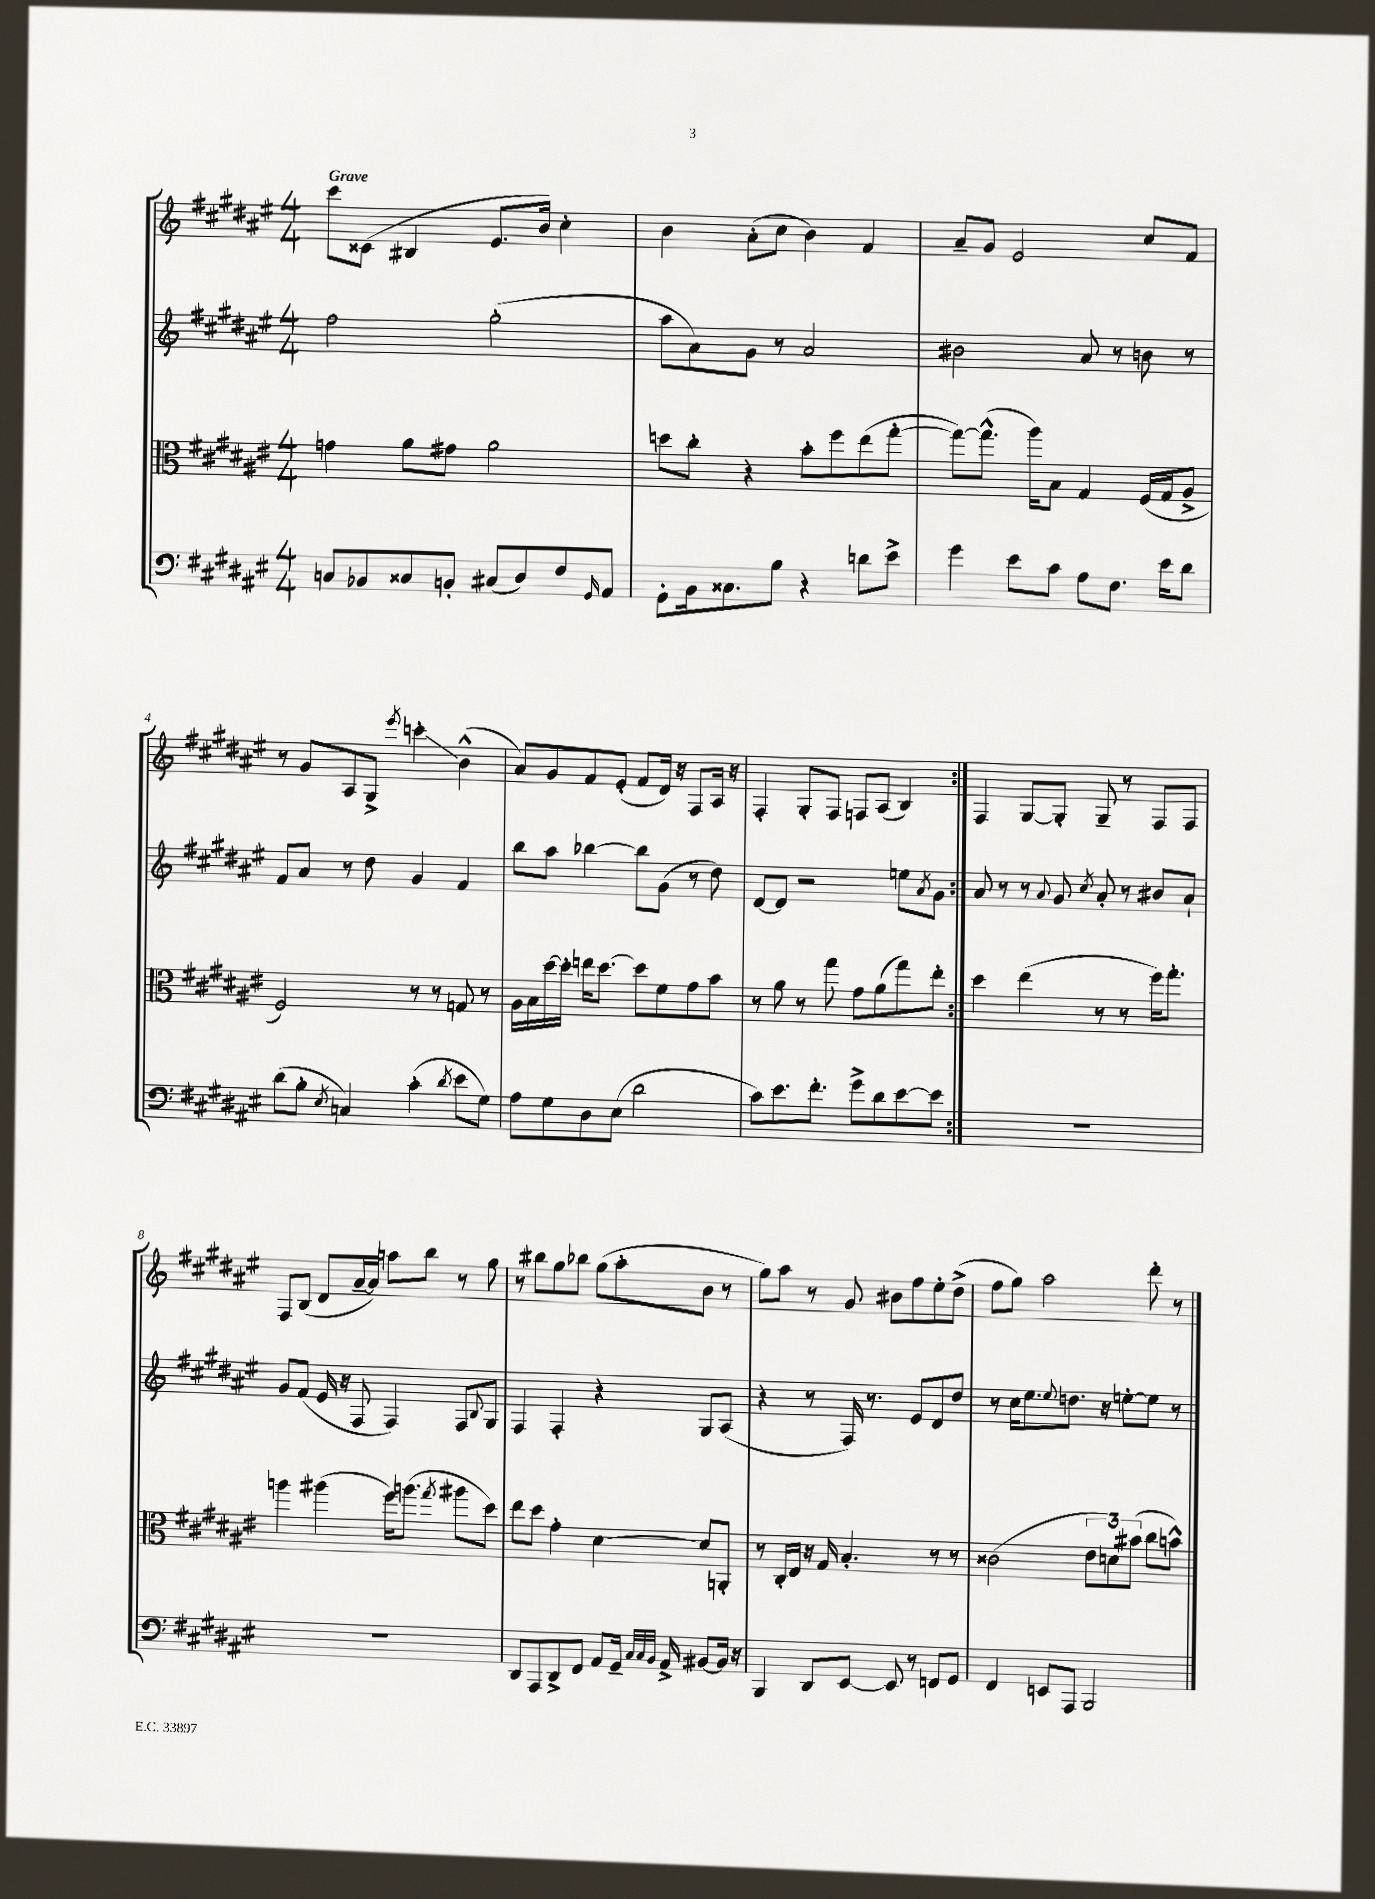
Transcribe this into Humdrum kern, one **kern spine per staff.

**kern	**kern	**kern	**kern
*staff4	*staff3	*staff2	*staff1
*clefF4	*clefC3	*clefG2	*clefG2
*k[f#c#g#d#a#e#]	*k[f#c#g#d#a#e#]	*k[f#c#g#d#a#e#]	*k[f#c#g#d#a#e#]
*M4/4	*M4/4	*M4/4	*M4/4
8C	4g	2ff#	8ccc#
8BB-	.	.	(8c##
8C##	8a#	.	4B#
8BB'	8g#	.	.
(8C#	2a#	(2gg#'	8.e#
8D#)	.	.	.
.	.	.	16b)
8F#	.	.	4cc#'
16qqGG#	.	.	.
8AA#	.	.	.
=	=	=	=
8GG#'	8dd	8aa#	4b
16BB	8cc#'	8a#)	.
8.C##	.	.	.
.	4r	8g#	(8a#'
8B	.	8r	8cc#
4r	8b'	2a#	4b)
.	8ff#	.	.
8d	(8ee#	.	4f#
8e#^	[8gg#'	.	.
=	=	=	=
4g#	8gg#_)	2b#	8a#~
.	(8.gg#^^]	.	8g#
8e#	.	.	2e#
.	16aa#)	.	.
8c#	8B	.	.
8A#	4G#	8a#	.
8.F#	.	8r	.
.	(16F#	8b	8cc#
16e#	16G#	.	.
8d#	8A#^	8r	8f#
=	=	=	=
(8d#	2F#)	8f#	8r
8B'	.	8a#	8g#
8qE#	.	.	.
4C)	.	8r	8A#
.	.	8dd#	8G#^
.	.	.	8qeee#
(4c#'	8r	4g#	4ccc'
.	8r	.	.
8qd#	.	.	.
8e#	8G	4f#	(4b^^
8G#)	8r	.	.
=	=	=	=
8A#	16A#	8bb	8a#)
.	16B	.	.
8G#	[16dd#	8aa#	8g#
.	16dd#']	.	.
8D#	16ee	[4bb-	8f#
.	[8.dd#	.	.
(8E#	.	.	(8e#'
2d#	8dd#]	8bb-]	8f#
.	8f#	(8g#	16d#)
.	.	.	16r
.	8g#	8r	8F#
.	8b	8dd#)	16A#
.	.	.	16r
=	=	=	=
8c#)	8r	[8d#	4F#'
8.e#	8a#	8d#]	.
.	8r	2r	8G#'
8.f#'	.	.	.
.	8gg#	.	8F#
8g#^	8g#	.	8F
8d#	(8a#	.	(8A#
[8e#	8gg#)	8ee	4B)
.	.	8qa#	.
8e#]	8ee#'	8g#	.
=:|!	=:|!	=:|!	=:|!
1r	4dd#	8a#	4F#
.	.	8r	.
.	(4ee#	8r	[8G#
.	.	8qqa#	.
.	.	8g#	8G#']
.	.	8qcc#	.
.	8r	8a#'	8G#~
.	8r	8r	8r
.	16ff#)	8b#	8F#
.	8.gg#'	.	.
.	.	8a#`	8F#
=	=	=	=
1r	4aa	8g#	8F#
.	.	(8f#	(8B
.	(4aa#	16e#	8d#
.	.	16r	.
.	.	8F#	[16a#~
.	.	.	16a#])
.	16ff#)	4F#)	8aa
.	(8.aa	.	.
.	.	.	8bb
.	8qgg#	.	.
.	8aa#	8F#	8r
.	.	8qqB	.
.	8dd#)	8G#	8gg#
=	=	=	=
8DD#	8ee#	4F#	8r
8AAA#	8dd#	.	8bb#
8DD#^	4g#'	4F#'	8gg#
8FF#	.	.	8bb-
8AA#	[4d#	4r	(8gg#
16GG#~	.	.	8aa#'
32qqC#	.	.	.
32qqC#	.	.	.
32qqBB	.	.	.
16AA#^	.	.	.
[8BB#	8d#]	8G#	8b
16BB#]	8AA'	(8A#	8r
16r	.	.	.
=	=	=	=
4BBB	8r	4r	8gg#)
.	16C#'	.	8aa#
.	16E#	.	.
8DD#	16r	8r	8r
.	16G#	.	.
[8EE#	4.B'	16F#)	8g#
.	.	8.r	.
8EE#]	.	.	8b#
8r	.	8e#	8ff#
8FF	8r	8d#	8ee#'
8GG#	8r	8dd#	(8dd#^
=	=	=	=
4FF#	(2c##	8r	8ff#
.	.	16cc#	8gg#)
.	.	8.ee#	.
8EE	.	.	2aa#
.	.	8qqee#	.
8AAA#	.	8.dd	.
2BBB	12e#	.	.
.	.	16r	.
.	12d)	.	.
.	.	[8ee'	.
.	(12b#	.	.
.	8cc#	8ee]	8ddd#'
.	8b^^)	8r	8r
==	==	==	==
*-	*-	*-	*-
